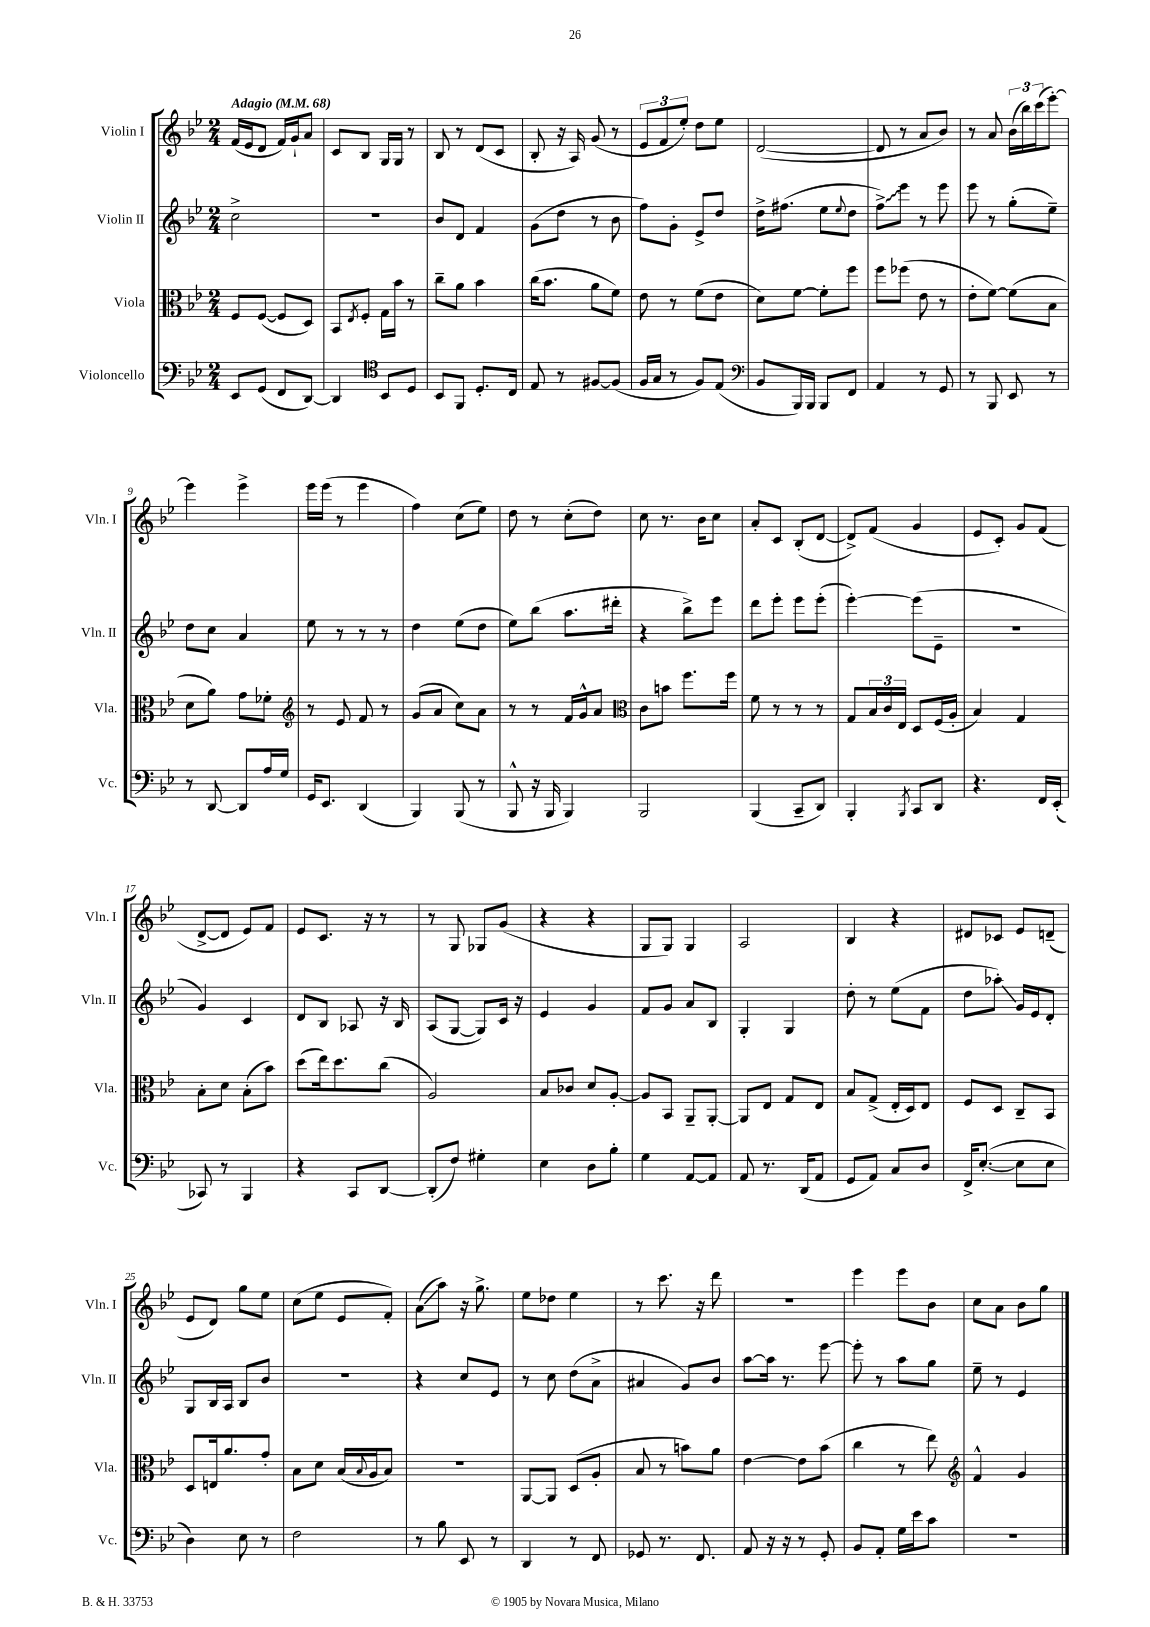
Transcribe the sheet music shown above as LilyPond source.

<<
\new StaffGroup <<
\new Staff = "s0" \with { instrumentName = "Violin I" shortInstrumentName = "Vln. I" } {
    \clef treble \key bes \major \numericTimeSignature \time 2/4 \tempo "Adagio" 4 = 68
    f'16( ees'16 d'8 f'16) g'16-! a'8 |
    c'8 bes8 g16 g16 r8 |
    bes8 r8 d'8( c'8 |
    bes8-. r16 a16) g'8( r8 |
    \tuplet 3/2 { ees'8 f'8 ees''8-.) } d''8 ees''8 |
    d'2~( |
    d'8 r8 a'8 bes'8) |
    r8 a'8 \tuplet 3/2 { bes'16( bes''16) c'''16( } ees'''8~-.) |
    ees'''4 ees'''4-> |
    ees'''16 ees'''16( r8 ees'''4 |
    f''4) c''8( ees''8) |
    d''8 r8 c''8-.( d''8) |
    c''8 r8. bes'16 c''8 |
    a'8-. c'8 bes8-.( d'8~ |
    d'8->) f'8( g'4 |
    ees'8 c'8-.) g'8 f'8( |
    d'8~-> d'8 ees'8) f'8 |
    ees'8 c'8. r16 r8 |
    r8 g8 ges8 g'8( |
    r4 r4 |
    g8 g8) g4 |
    a2 |
    bes4 r4 |
    dis'8 ces'8 ees'8 d'8--( |
    ees'8 d'8) g''8 ees''8 |
    c''8( ees''8 ees'8 f'8-.) |
    a'8\glissando( a''8) r16 g''8.-> |
    ees''8 des''8 ees''4 |
    r8 c'''8. r16 d'''8 |
    r2 |
    ees'''4 ees'''8 bes'8 |
    c''8 a'8 bes'8 g''8 \bar "|." |
}
\new Staff = "s1" \with { instrumentName = "Violin II" shortInstrumentName = "Vln. II" } {
    \clef treble \key bes \major \numericTimeSignature \time 2/4
    c''2-> |
    R2 |
    bes'8 d'8 f'4 |
    g'8( d''8 r8 bes'8 |
    f''8) g'8-. ees'8-> d''8 |
    d''16-> fis''8.( ees''8 \appoggiatura { ees''8 } d''8 |
    \once \override Glissando.style = #'zigzag f''8->\glissando) ees'''8 r8 ees'''8 |
    ees'''8 r8 g''8-.( ees''8--) |
    d''8 c''8 a'4 |
    ees''8 r8 r8 r8 |
    d''4 ees''8( d''8 |
    ees''8) bes''8( a''8. dis'''16-. |
    r4 bes''8->) ees'''8 |
    d'''8 ees'''8-. ees'''8 ees'''8-.( |
    ees'''4~-.) ees'''8( ees'8-- |
    R2 |
    g'4) c'4 |
    d'8 bes8 aes8 r16 bes16 |
    a8( g8~ g8) c'16 r16 |
    ees'4 g'4 |
    f'8 g'8 a'8 bes8 |
    g4-. g4 |
    d''8-. r8 ees''8( f'8 |
    d''8 aes''8-.\glissando) g'16 ees'16 d'8-. |
    g8 bes16 a16 bes8 bes'8 |
    r2 |
    r4 c''8 ees'8 |
    r8 c''8 d''8( a'8-> |
    ais'4 g'8) bes'8 |
    a''8~ a''16 r8. ees'''8~ |
    ees'''8-. r8 a''8 g''8 |
    ees''8-- r8 ees'4 \bar "|." |
}
\new Staff = "s2" \with { instrumentName = "Viola" shortInstrumentName = "Vla." } {
    \clef alto \key bes \major \numericTimeSignature \time 2/4
    f8 f8~( f8 d8) |
    bes,8 \acciaccatura { ees8 } f8-. g16 bes'16 r8 |
    c''8-- a'8 bes'4 |
    c''16( bes'8. a'8 f'8) |
    ees'8 r8 f'8( ees'8 |
    d'8) f'8~ f'8-. f''8 |
    f''8 fes''8( ees'8 r8 |
    ees'8-. f'8~) f'8( bes8 |
    d'8 a'8) g'8 fes'8-. |
    \clef treble r8 ees'8 f'8 r8 |
    g'8( a'8 c''8) a'8 |
    r8 r8 f'16 g'16-^ a'8 |
    \clef alto c'8 b'8 f''8. f''16 |
    f'8 r8 r8 r8 |
    g8 \tuplet 3/2 { bes16 c'16 ees16 } d8 f16( a16-. |
    bes4) g4 |
    bes8-. d'8 bes8-.( bes'8) |
    d''8( ees''16) d''8. c''8( |
    a2) |
    bes8 ces'8 d'8 a8~-. |
    a8 bes,8 a,8-- a,8~-. |
    a,8 ees8 g8 ees8 |
    bes8 g8->( ees16-. d16) ees8 |
    f8 d8 c8-- bes,8 |
    d8 e16 a'8. g'8-. |
    bes8 d'8 bes16( \appoggiatura { bes8 } a16 bes8) |
    R2 |
    a,8~ a,8 d8( a8-. |
    bes8 r8 b'8) a'8 |
    ees'4~ ees'8 bes'8( |
    c''4 r8 ees''8) |
    \clef treble f'4-^ g'4 \bar "|." |
}
\new Staff = "s3" \with { instrumentName = "Violoncello" shortInstrumentName = "Vc." } {
    \clef bass \key bes \major \numericTimeSignature \time 2/4
    ees,8 g,8( f,8 d,8~) |
    d,4 \clef tenor bes,8 d8 |
    bes,8 f,8 d8.-. c16 |
    ees8 r8 fis8~ fis8( |
    f16 g16 r8 f8) ees8( |
    \clef bass bes,8 bes,,16) bes,,16 bes,,8 f,8 |
    a,4 r8 g,8 |
    r8 bes,,8 ees,8 r8 |
    r8 d,8~ d,8 a16 g16 |
    g,16 ees,8. d,4( |
    bes,,4) bes,,8( r8 |
    bes,,8-^ r16 bes,,16 bes,,4) |
    bes,,2 |
    bes,,4( c,8-- d,8) |
    bes,,4-. \acciaccatura { bes,,8 } c,8 d,8 |
    r4. f,16 ees,16-.( |
    ces,8) r8 bes,,4 |
    r4 c,8 d,8~ |
    d,8-.( f8) gis4-. |
    ees4 d8 bes8-. |
    g4 a,8~ a,8 |
    a,8 r8. d,16( a,8 |
    g,8 a,8) c8 d8 |
    f,16-> ees8.~-.( ees8 ees8 |
    d4) ees8 r8 |
    f2 |
    r8 bes8 ees,8 r8 |
    d,4 r8 f,8 |
    ges,8 r8. f,8. |
    a,8 r16 r16 r8 g,8-. |
    bes,8 a,8-. g16 ees'16 c'8 |
    r2 \bar "|." |
}
>>
>>
